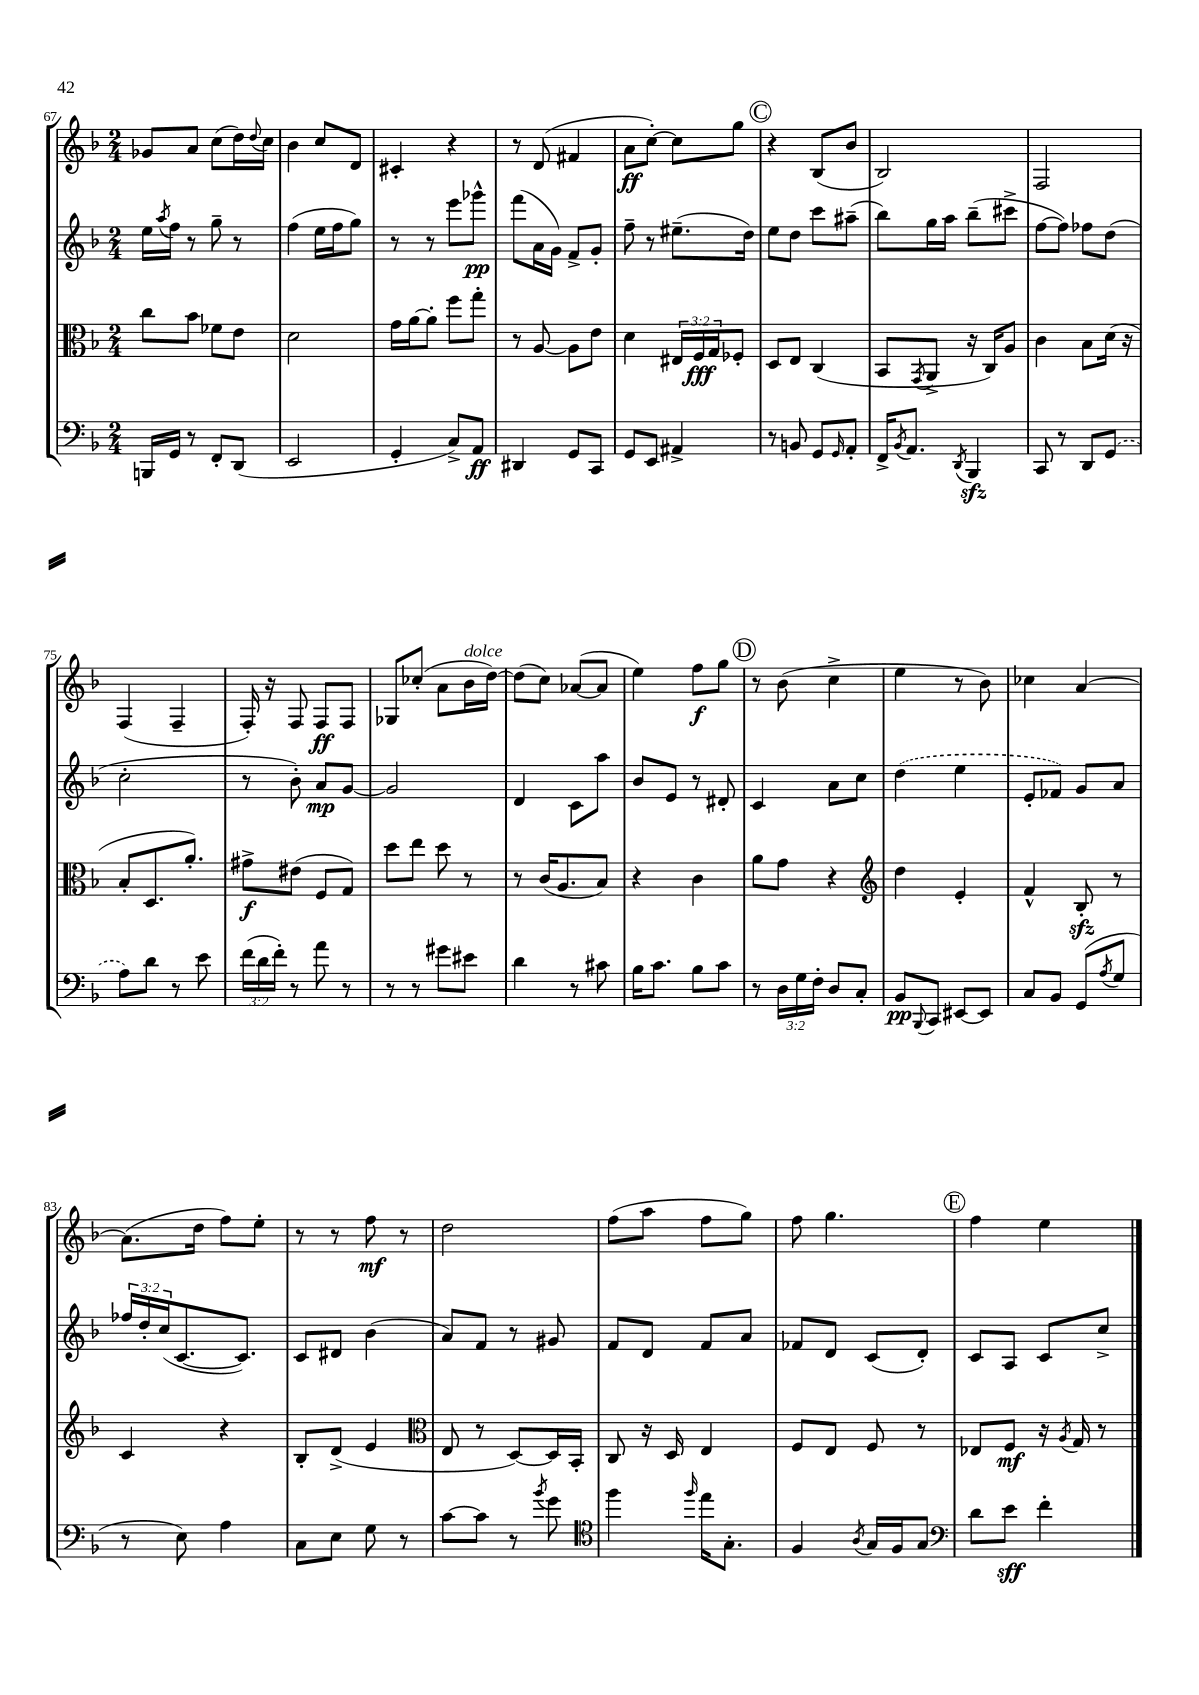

**kern	**kern	**kern	**kern
*staff4	*staff3	*staff2	*staff1
*clefF4	*clefC3	*clefG2	*clefG2
*k[b-]	*k[b-]	*k[b-]	*k[b-]
*M2/4	*M2/4	*M2/4	*M2/4
16BBB/LL	8cc\L	16ee\LL	8g-/L
.	.	8qaa/	.
16GG/JJ	.	16ff\JJ	.
8r	8b-\J	8r	8a/J
8FF'/L	8f-\L	8gg~\	(8cc\L
(8DD/J	8e\J	8r	16dd\L)
.	.	.	8qqdd/
.	.	.	16cc\JJ
=	=	=	=
2EE/	2d\	(4ff\	4b-\
.	.	16ee\LL	8cc/L
.	.	16ff\J	.
.	.	8gg\J)	8d/J
=	=	=	=
4GG'/	16g\LL	8r	4c#'/
.	[16a\J	.	.
.	8a'\]J	8r	.
8C^/L)	8ff\L	8eee\L	4r
8AA/J	8gg'\J	8ggg-^^\J	.
=	=	=	=
4DD#/	8r	(8fff\L	8r
.	[8A/	16a\L	(8d/
.	.	16g\JJ)	.
8GG/L	8A\]L	8f^/L	4f#/
8CC/J	8e\J	8g'/J	.
=	=	=	=
8GG/L	4d\	8ff~\	8a\L
8EE/J	.	8r	[8cc'\J)
4AA#^/	24E#/LL	(8.ee#~\L	8cc\]L
.	24F/	.	.
.	24G/J	.	.
.	8F-'/J	.	8gg\J
.	.	16dd\Jk)	.
=	=	=	=
8r	8D/L	8ee\L	4r
8BB/	8E/J	8dd\J	.
8GG/L	(4C/	8ccc\L	(8B-/L
16qqGG/	.	.	.
8AA'/J	.	(8aa#~\J	8b-/J
=	=	=	=
16FF^/LK	8BB-/L	8bb-\L)	2B-/)
8qBB-/	.	.	.
8.AA/J	.	.	.
.	8qGG/	.	.
.	8AA^/J	16gg\L	.
.	.	16aa\JJ	.
8qDD/	.	.	.
4BBB-/	16r	(8bb-~\L	.
.	16C/LK)	.	.
.	8A/J	8ccc#^\J	.
=	=	=	=
8CC/	4c\	[8ff\L	2F/
8r	.	8ff\]J)	.
8DD/L	8B-\L	8ff-\L	.
(8GG/J	(16d\Jk	(8dd\J	.
.	16r	.	.
=	=	=	=
8A\L)	8B-'/L	2cc'\	(4F/
8d\J	8.D/	.	.
8r	.	.	4F~/
.	8.a'/J)	.	.
8e\	.	.	.
=	=	=	=
(24f\LL	8g#^\L	8r	16F'/)
24d\	.	.	.
.	.	.	16r
24f'\JJ)	.	.	.
8r	(8e#\J	8b-'\)	8F/
8a\	8F/L	8a/L	8F/L
8r	8G/J)	[8g/J	8F/J
=	=	=	=
8r	8dd\L	2g/]	8G-/L
8r	8ee\J	.	(8cc-'/J
8g#\L	8dd\	.	8a\L
8e#\J	8r	.	16b-\L
.	.	.	[16dd\JJ)
=	=	=	=
4d\	8r	4d/	(8dd\]L
.	(16c/LK	.	8cc\J)
.	8.A/	.	.
8r	.	8c\L	([8a-/L
8c#\	8B-/J)	8aa\J	8a-/]J
=	=	=	=
16B-\LK	4r	8b-/L	4ee\)
8.c\J	.	.	.
.	.	8e/J	.
8B-\L	4c\	8r	8ff\L
8c\J	.	8d#'/	8gg\J
=	=	=	=
8r	8a\L	4c/	8r
24D\LL	8g\J	.	(8b-\
24G\	.	.	.
24F'\JJ	.	.	.
8D/L	4r	8a\L	4cc^\
8C'/J	.	8cc\J	.
=	=	=	=
*	*clefG2	*	*
8BB-/L	4dd\	(4dd\	4ee\
8qqBBB-/	.	.	.
8CC/J	.	.	.
[8EE#/L	4e'/	4ee\	8r
8EE#/]J	.	.	8b-\)
=	=	=	=
8C/L	4f^^/	8e'/L	4cc-\
8BB-/J	.	8f-/J)	.
(8GG/L	8B-'/	8g/L	[4a/
8qA/	.	.	.
8G/J	8r	8a/J	.
=	=	=	=
8r	4c/	24ff-/LL	(8.a\]L
.	.	24dd'/	.
.	.	(24cc/J	.
8E\)	.	[8.c/	.
.	.	.	16dd\Jk
4A\	4r	.	8ff\L)
.	.	8.c/]J)	.
.	.	.	8ee'\J
=	=	=	=
8C\L	8B-'/L	8c/L	8r
8E\J	(8d^/J	8d#/J	8r
8G\	4e/	(4b-\	8ff\
8r	.	.	8r
=	=	=	=
*	*clefC3	*	*
[8c\L	8E/	8a/L)	2dd\
8c\]J	8r	8f/J	.
8r	[8D/L)	8r	.
8qb-/	.	.	.
8g\	16D/]L	8g#/	.
.	16BB-'/JJ	.	.
=	=	=	=
*clefC4	*	*	*
4ff\	8C/	8f/L	(8ff\L
.	16r	8d/J	8aa\J
.	16D/	.	.
16qqff/	.	.	.
16ee\LK	4E/	8f/L	8ff\L
8.G'\J	.	.	.
.	.	8a/J	8gg\J)
=	=	=	=
4F/	8F/L	8f-/L	8ff\
.	8E/J	8d/J	4.gg\
8qA/	.	.	.
16G/LL	8F/	(8c/L	.
16F/J	.	.	.
8G/J	8r	8d'/J)	.
=	=	=	=
*clefF4	*	*	*
8d\L	8E-/L	8c/L	4ff\
8e\J	8F/J	8A/J	.
4f'\	16r	8c/L	4ee\
.	8qA/	.	.
.	16G/	.	.
.	8r	8cc^/J	.
==	==	==	==
*-	*-	*-	*-
